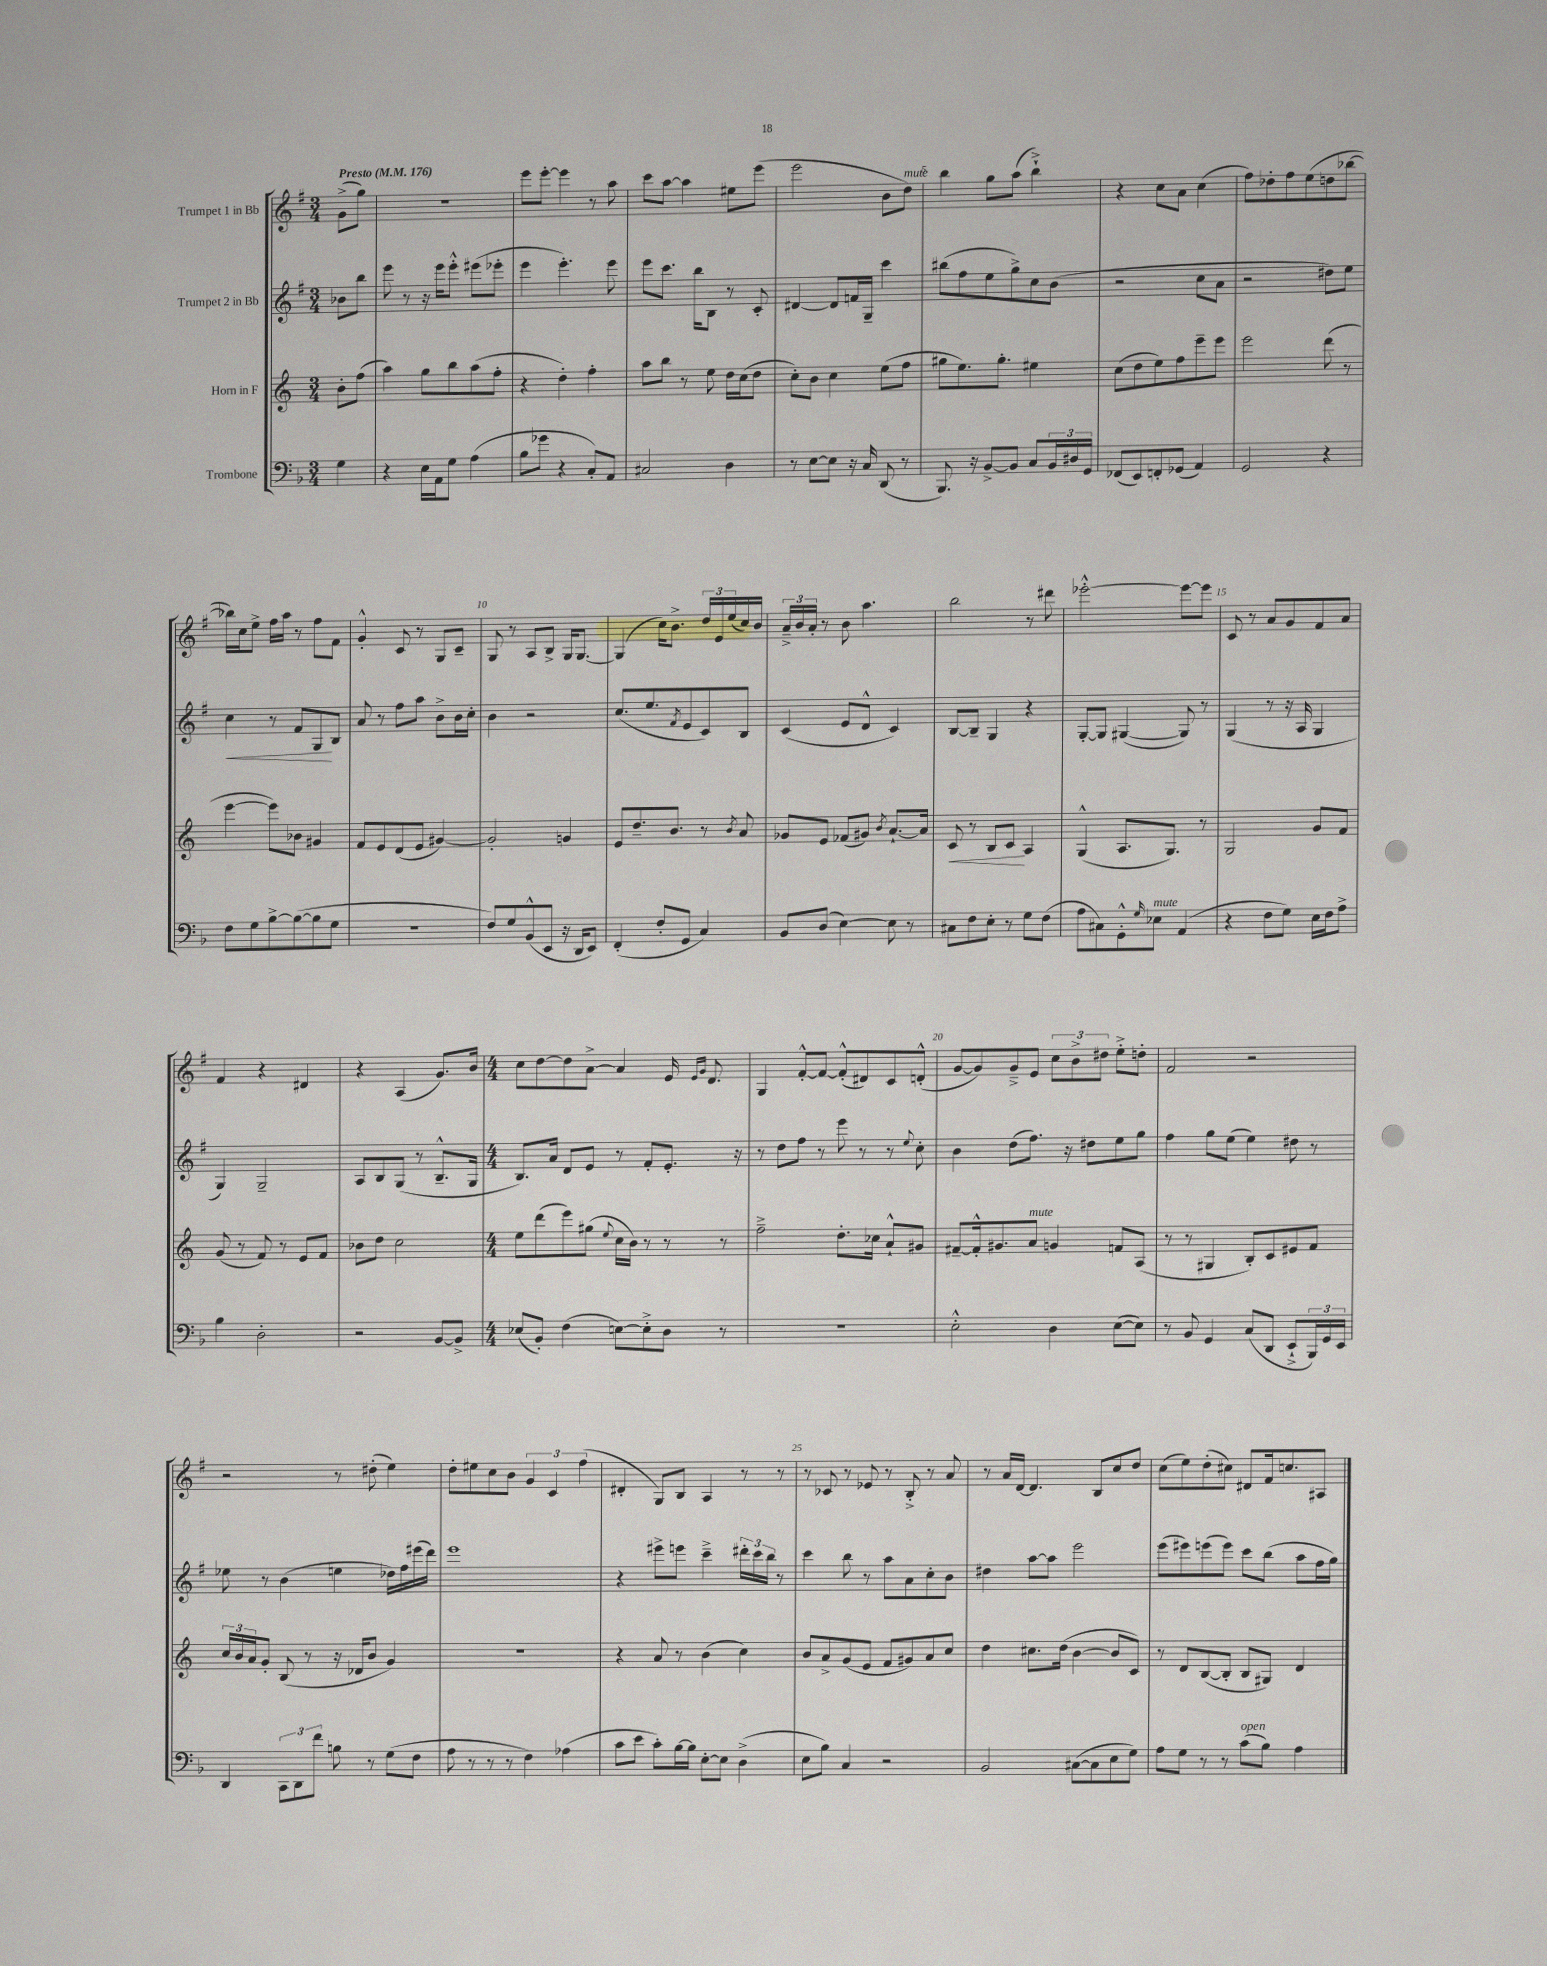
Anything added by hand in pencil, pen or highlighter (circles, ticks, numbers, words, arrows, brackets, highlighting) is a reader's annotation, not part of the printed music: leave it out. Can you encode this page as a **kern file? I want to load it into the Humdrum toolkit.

**kern	**kern	**dynam	**kern	**dynam	**kern
*part4	*part3	*part3	*part2	*part2	*part1
*staff4	*staff3	*staff3	*staff2	*staff2	*staff1
*I"Trombone	*I"Horn in F	*	*I"Trumpet 2 in Bb	*	*I"Trumpet 1 in Bb
*clefF4	*clefG2	*	*clefG2	*	*clefG2
*k[b-]	*k[]	*	*k[f#]	*	*k[f#]
*M3/4	*M3/4	*	*M3/4	*	*M3/4
*MM176	*MM176	*	*MM176	*	*MM176
=	=	=	=	=	=
!	!	!	!	!	!LO:TX:a:B:t=Presto
4G\	8b'\L	.	8b-X\L	.	(8g^\L
.	(8ff\J	.	8bb\J	.	8gg\J)
=1	=1	=1	=1	=1	=1
4r	4aa\)	.	8eee\	.	2.r
.	.	.	8r	.	.
16E\LL	8gg\L	.	16r	.	.
16AA\J	.	.	16eee\KL	.	.
8G\J	8bb\	.	8eee'^^\J	.	.
(4A\	(8aa\	.	(8eee#X\L	.	.
.	8ff'\J	.	8eee-X'\J	.	.
=2	=2	=2	=2	=2	=2
8B-\L	4r	.	4eee\	.	8eee\L
8g-X\J	.	.	.	.	[8eee'\J
4r	4dd'\)	.	4.eee'\)	.	4eee\]
8C'/L)	4ff'\	.	.	.	8r
8AA/J	.	.	8eee\	.	8aa\
=3	=3	=3	=3	=3	=3
2C#X/	8aa\L	.	8eee\L	.	8ccc\L
.	8bb\J	.	8.ccc\J	.	[8aa\J
.	8r	.	.	.	4aa\]
.	.	.	16bb\KL	.	.
.	8ee\	.	8B\J	.	.
4D\	16dd\LL	.	8r	.	8ee#X\L
.	(16cc\J	.	.	.	.
.	8dd\J	.	8c'/	.	(8eee\J
=4	=4	=4	=4	=4	=4
8r	8cc'\L)	.	[4d#X/	.	2eee\
[8E\L	8b\J	.	.	.	.
8E\J]	4cc\	.	8d#/L]	.	.
16r	.	.	16fn/L	.	.
16C/	.	.	16G~/JJ	.	.
(8DD/	(8ee\L	.	4ccc\	.	8b\L
!	!	!	!	!	!LO:TX:a:i:t=mute
8r	8ff\J	.	.	.	8dd\J)
=5	=5	=5	=5	=5	=5
8.BBB-/)	8gg#X\L	.	(8bb#X\L	.	4bb\
.	8.ee\)	.	8ff#\	.	.
16r	.	.	.	.	.
[8BB-^/L	.	.	8ee\	.	8gg\L
.	8.gg#'\J	.	.	.	.
8BB-/J]	.	.	8gg^\)	.	(8aa\J
8C/L	4ee#X\	.	8cc\	.	4bb`^\)
24BB-/L	.	.	(8b\J	.	.
24D#X/	.	.	.	.	.
24GG/JJ	.	.	.	.	.
=6	=6	=6	=6	=6	=6
(8FF-X/L	(8cc\L	.	2r	.	4r
8EE/)	8dd\	.	.	.	.
8FFn'/	8ee\)	.	.	.	8cc\L
(8GG-X/J	8ff\	.	.	.	8a\J
4AA/)	8eee~\	.	8cc\L	.	(4cc\
.	8eee\J	.	8a\J	.	.
=7	=7	=7	=7	=7	=7
2GG/	2eee\	.	2r	.	8ff#\L)
.	.	.	.	.	8dd-X'\
.	.	.	.	.	8ff#\
.	.	.	.	.	(8ee\
4r	(8ddd\	.	8dd#X\L)	.	8ddn\
.	8r	.	8ee\J	.	[8bb-X\J
!!LO:LB:g=z
=8	=8	=8	=8	=8	=8
!	!	!	!	!LO:HP:b	!
8F\L	[4eee\	.	4cc\	<	16bb-X\LL])
.	.	.	.	.	16cc\J
8G\	.	.	.	.	8ee^\J
[8B-^\	8eee\L])	.	8r	.	16ff#\LL
.	.	.	.	.	16aa\JJ
(8B-\_	8b-X\J	.	8f#/L	.	8r
8B-\]	4g#X/	.	8G/	.	8ff#\L
8G\J	.	.	8B/J	[	8f#\J
=9	=9	=9	=9	=9	=9
2.r	8f/L	.	8a/	.	4g'^^/
.	8e/	.	8r	.	.
.	(8d/	.	8ff#\L	.	8c/
.	8e/J	.	8aa\J	.	8r
.	[4g#X/)	.	8b^\L	.	8G/L
.	.	.	16b\L	.	8c~/J
.	.	.	16cc'\JJ	.	.
=10	=10	=10	=10	=10	=10
8F/L)	2g#'/]	.	4b\	.	8G/
8G/	.	.	.	.	8r
(8BB-^^/	.	.	2r	.	8A/L
8EE/J	.	.	.	.	8B^/J
16r	4gn/	.	.	.	16G/KL
16DD/KL	.	.	.	.	[8.G/J
8EE/J)	.	.	.	.	.
=11	=11	=11	=11	=11	=11
(4FF'/	8e/L	.	(8.cc/L	.	(4G/]
.	8.dd~/	.	.	.	.
.	.	.	8.ee/	.	.
8F'/L	.	.	.	.	16cc\KL)
.	8.b/J	.	.	.	8.b^\J
.	.	.	8qf#/	.	.
8GG/J	.	.	8e/	.	.
4C/)	8r	.	8c/)	.	24dd/LL
.	.	.	.	.	24e/
.	.	.	.	.	(24ee/
.	8qb/	.	.	.	.
.	8a/	.	8B/J	.	16cc/)
.	.	.	.	.	16b/JJ
=12	=12	=12	=12	=12	=12
8BB-/L	8g-X/L	.	(4c/	.	24a~^/LL
.	.	.	.	.	24b/
.	.	.	.	.	24a'/JJ
(8D/J	8e/J	.	.	.	8r
[4E\)	(8f-X/L	.	8e/L	.	8b\
.	8g#X/J)	.	8d^^/J	.	4.aa\
.	8qb/	.	.	.	.
8E\]	[8.a`/L	.	4c/)	.	.
8r	.	.	.	.	.
.	16a/Jk]	.	.	.	.
=13	=13	=13	=13	=13	=13
!	!	!LO:HP:b	!	!	!
8C#X\L	8c/	<	[8B/L	.	2bb\
8F\	8r	.	8B~/J]	.	.
8E'\J	8B/L	.	4G/	.	.
8r	8c/J	.	.	.	.
8G\L	4A/	[	4r	.	8r
(8F\J	.	.	.	.	8ddd#X\
=14	=14	=14	=14	=14	=14
8A\L	(4G^^/	.	[8G'/L	.	[2eee-X'^^\
8C#X\)	.	.	8G/J]	.	.
8GG'^^\	8.A/L	.	([4G#X/	.	.
16qqG/	.	.	.	.	.
!LO:TX:a:i:t=mute	!	!	!	!	!
8E-X\J	.	.	.	.	.
.	8.G/J)	.	.	.	.
(4AA/	.	.	8G#/])	.	8eee-\L_
.	8r	.	8r	.	8eee-\J]
=15	=15	=15	=15	=15	=15
4r	2G/	.	(4G/	.	8c/
.	.	.	.	.	8r
8F\L	.	.	8r	.	8a/L
8G\J)	.	.	16r	.	8g/
.	.	.	16A/	.	.
16E\LL	8g/L	.	4G/	.	8f#/
16F\J	.	.	.	.	.
8A^\J	8f/J	.	.	.	8a/J
!!LO:LB:g=z
=16	=16	=16	=16	=16	=16
4B-\	(8g/	.	4G/)	.	4f#/
.	8r	.	.	.	.
2D'\	8f/)	.	2G~/	.	4r
.	8r	.	.	.	.
.	8e/L	.	.	.	4d#X/
.	8f/J	.	.	.	.
=17	=17	=17	=17	=17	=17
2r	8b-X\L	.	8A/L	.	4r
.	8dd\J	.	8B/	.	.
.	2cc\	.	(8G/J	.	(4A/
.	.	.	8r	.	.
[8BB-/L	.	.	8.B~^^/L	.	8.g/L)
8BB-^/J]	.	.	.	.	.
.	.	.	16G/Jk	.	16b/Jk
=18	=18	=18	=18	=18	=18
*M4/4	*M4/4	*	*M4/4	*	*M4/4
(8E-X/L	8ee\L	.	8.B/L)	.	8cc\L
8BB-'/J)	(8ddd\	.	.	.	[8dd\
.	.	.	16a/Jk	.	.
(4F\	8eee\)	.	8d/L	.	8dd\]
.	(8gg#X\J	.	8e/J	.	[8a^\J
.	8qqee/	.	.	.	.
[8En\L)	16cc\LL	.	8r	.	4a/]
.	16b\JJ)	.	.	.	.
8E'^\]	8r	.	8f#'/L	.	.
8D\J	8r	.	8.e'/J	.	16e/
.	.	.	.	.	16qqe/LL
.	.	.	.	.	16qqg/JJ
.	.	.	.	.	8.d/
8r	8r	.	.	.	.
.	.	.	16r	.	.
=19	=19	=19	=19	=19	=19
1r	2ff~^\	.	8r	.	4G/
.	.	.	8dd\L	.	.
.	.	.	8ff#\J	.	[8f#'^^/L
.	.	.	8r	.	8f#/J_
.	8.dd'\L	.	8eee\	.	(8f#'^^/L]
.	.	.	8r	.	8d#X/)
.	16cc-X\Jk	.	.	.	.
.	8a`^^/L	.	8r	.	8c/
.	.	.	8qqee/	.	.
.	8g#X/J	.	8cc'\	.	(8dn'^^/J
=20	=20	=20	=20	=20	=20
2E'^^\	[8f#X~/L	.	4b\	.	[8g/L
.	16f#'^^/k]	.	.	.	8g/])
.	8.g#X/	.	.	.	.
.	.	.	(8dd\L	.	8g~^/
!	!LO:TX:a:i:t=mute	!	!	!	!
.	8a/J	.	8.ff#\J)	.	8e/J
4D\	4gn/	.	.	.	12cc\L
.	.	.	16r	.	.
.	.	.	.	.	12b^\
.	.	.	8dd#X\L	.	.
.	.	.	.	.	12dd#X\J
([8E\L	8fn/L	.	8ee\	.	8ee'^\L
8E\J])	(8A/J	.	8gg\J	.	8ddn'\J
=21	=21	=21	=21	=21	=21
8r	8r	.	4ff#\	.	2f#/
8BB-/	8r	.	.	.	.
4GG/	4G#X/	.	8gg\L	.	.
.	.	.	(8ee\J	.	.
(8C/L	8B'/L)	.	4ee\)	.	2r
8DD/J	8c/	.	.	.	.
8EE`^/L	8e#X/	.	8dd#X\	.	.
24BBB-/L)	8f/J	.	8r	.	.
24GG/	.	.	.	.	.
24EE/JJ	.	.	.	.	.
!!LO:LB:g=z
=22	=22	=22	=22	=22	=22
4DD/	24cc/LL	.	8ee-X\	.	2r
.	24b/	.	.	.	.
.	24a/J	.	.	.	.
.	8g'/J	.	8r	.	.
12CC\L	(8B/	.	(4b\	.	.
12DD\	.	.	.	.	.
.	8r	.	.	.	.
12f\J	.	.	.	.	.
8Bn\	16r	.	4een\	.	8r
.	16d-X/KL	.	.	.	.
8r	8b/J	.	.	.	(8dd#X'\
(8G\L	4g/)	.	16dd-X\LL)	.	4ee\)
.	.	.	16ff#\	.	.
8F\J	.	.	(16eee#X\	.	.
.	.	.	16ddd\JJ)	.	.
=23	=23	=23	=23	=23	=23
8A\	1r	.	1eee	.	8dd'\L
8r	.	.	.	.	8ee#X\
8r	.	.	.	.	8cc\
8r	.	.	.	.	8b\J
4F\)	.	.	.	.	6g/
.	.	.	.	.	6c/
(4A-X\	.	.	.	.	.
.	.	.	.	.	(6ff#\
=24	=24	=24	=24	=24	=24
8c\L	4r	.	4r	.	4d#X'/
8e\J	.	.	.	.	.
8c'\L)	8a/	.	8eee#X^\L	.	8G/L)
[16B-\L	8r	.	8eeen\J	.	8B/J
16B-\JJ]	.	.	.	.	.
[8E'\L	(4b\	.	4ccc~^\	.	4A/
8E\J]	.	.	.	.	.
(4D^\	4cc\)	.	24ddd#X'\LL	.	8r
.	.	.	24ccc\	.	.
.	.	.	24bb\JJ	.	.
.	.	.	8r	.	8r
=25	=25	=25	=25	=25	=25
8E\L	8b/L	.	4ccc\	.	8r
8B-\J)	8a^/	.	.	.	8c-X/
4C/	(8g/	.	8bb\	.	8r
.	8e/J	.	8r	.	8e-X/
2r	8f/L	.	8aa\L	.	8r
.	8g#X/)	.	8a\	.	8B'^/
.	8a/	.	8cc'\	.	8r
.	8cc/J	.	8b\J	.	8a/
=26	=26	=26	=26	=26	=26
2BB-/	4dd\	.	4dd#X\	.	8r
.	.	.	.	.	16a/LL
.	.	.	.	.	[16d/JJ
.	8.cc#X\L	.	[8aa\L	.	4.d/]
.	.	.	8aa\J]	.	.
.	(16dd\Jk	.	.	.	.
([8C#X\L	[4b\	.	2eee\	.	.
8C#\]	.	.	.	.	8B/L
8E\	8b/L]	.	.	.	8cc/
8G\J)	8c/J)	.	.	.	8dd/J
=27	=27	=27	=27	=27	=27
8A\L	8r	.	(8eee\L	.	(8cc\L
8G\J	8d/L	.	8eee#X\)	.	8ee\)
8r	([8B/	.	(8eeen\	.	(8dd'\
8r	8B'/J]	.	8eee\J)	.	8cc#X\J)
!LO:TX:a:i:t=open	!	!	!	!	!
(8c\L	8B/L	.	8ccc\L	.	8d#X/L
8B-\J)	8G#X/J)	.	(8bb\J	.	16f#/k
.	.	.	.	.	8.ccn/
4A\	4d/	.	8aa\L	.	.
.	.	.	16ff#\L	.	8A#X/J
.	.	.	16gg\JJ)	.	.
==	==	==	==	==	==
*-	*-	*-	*-	*-	*-
